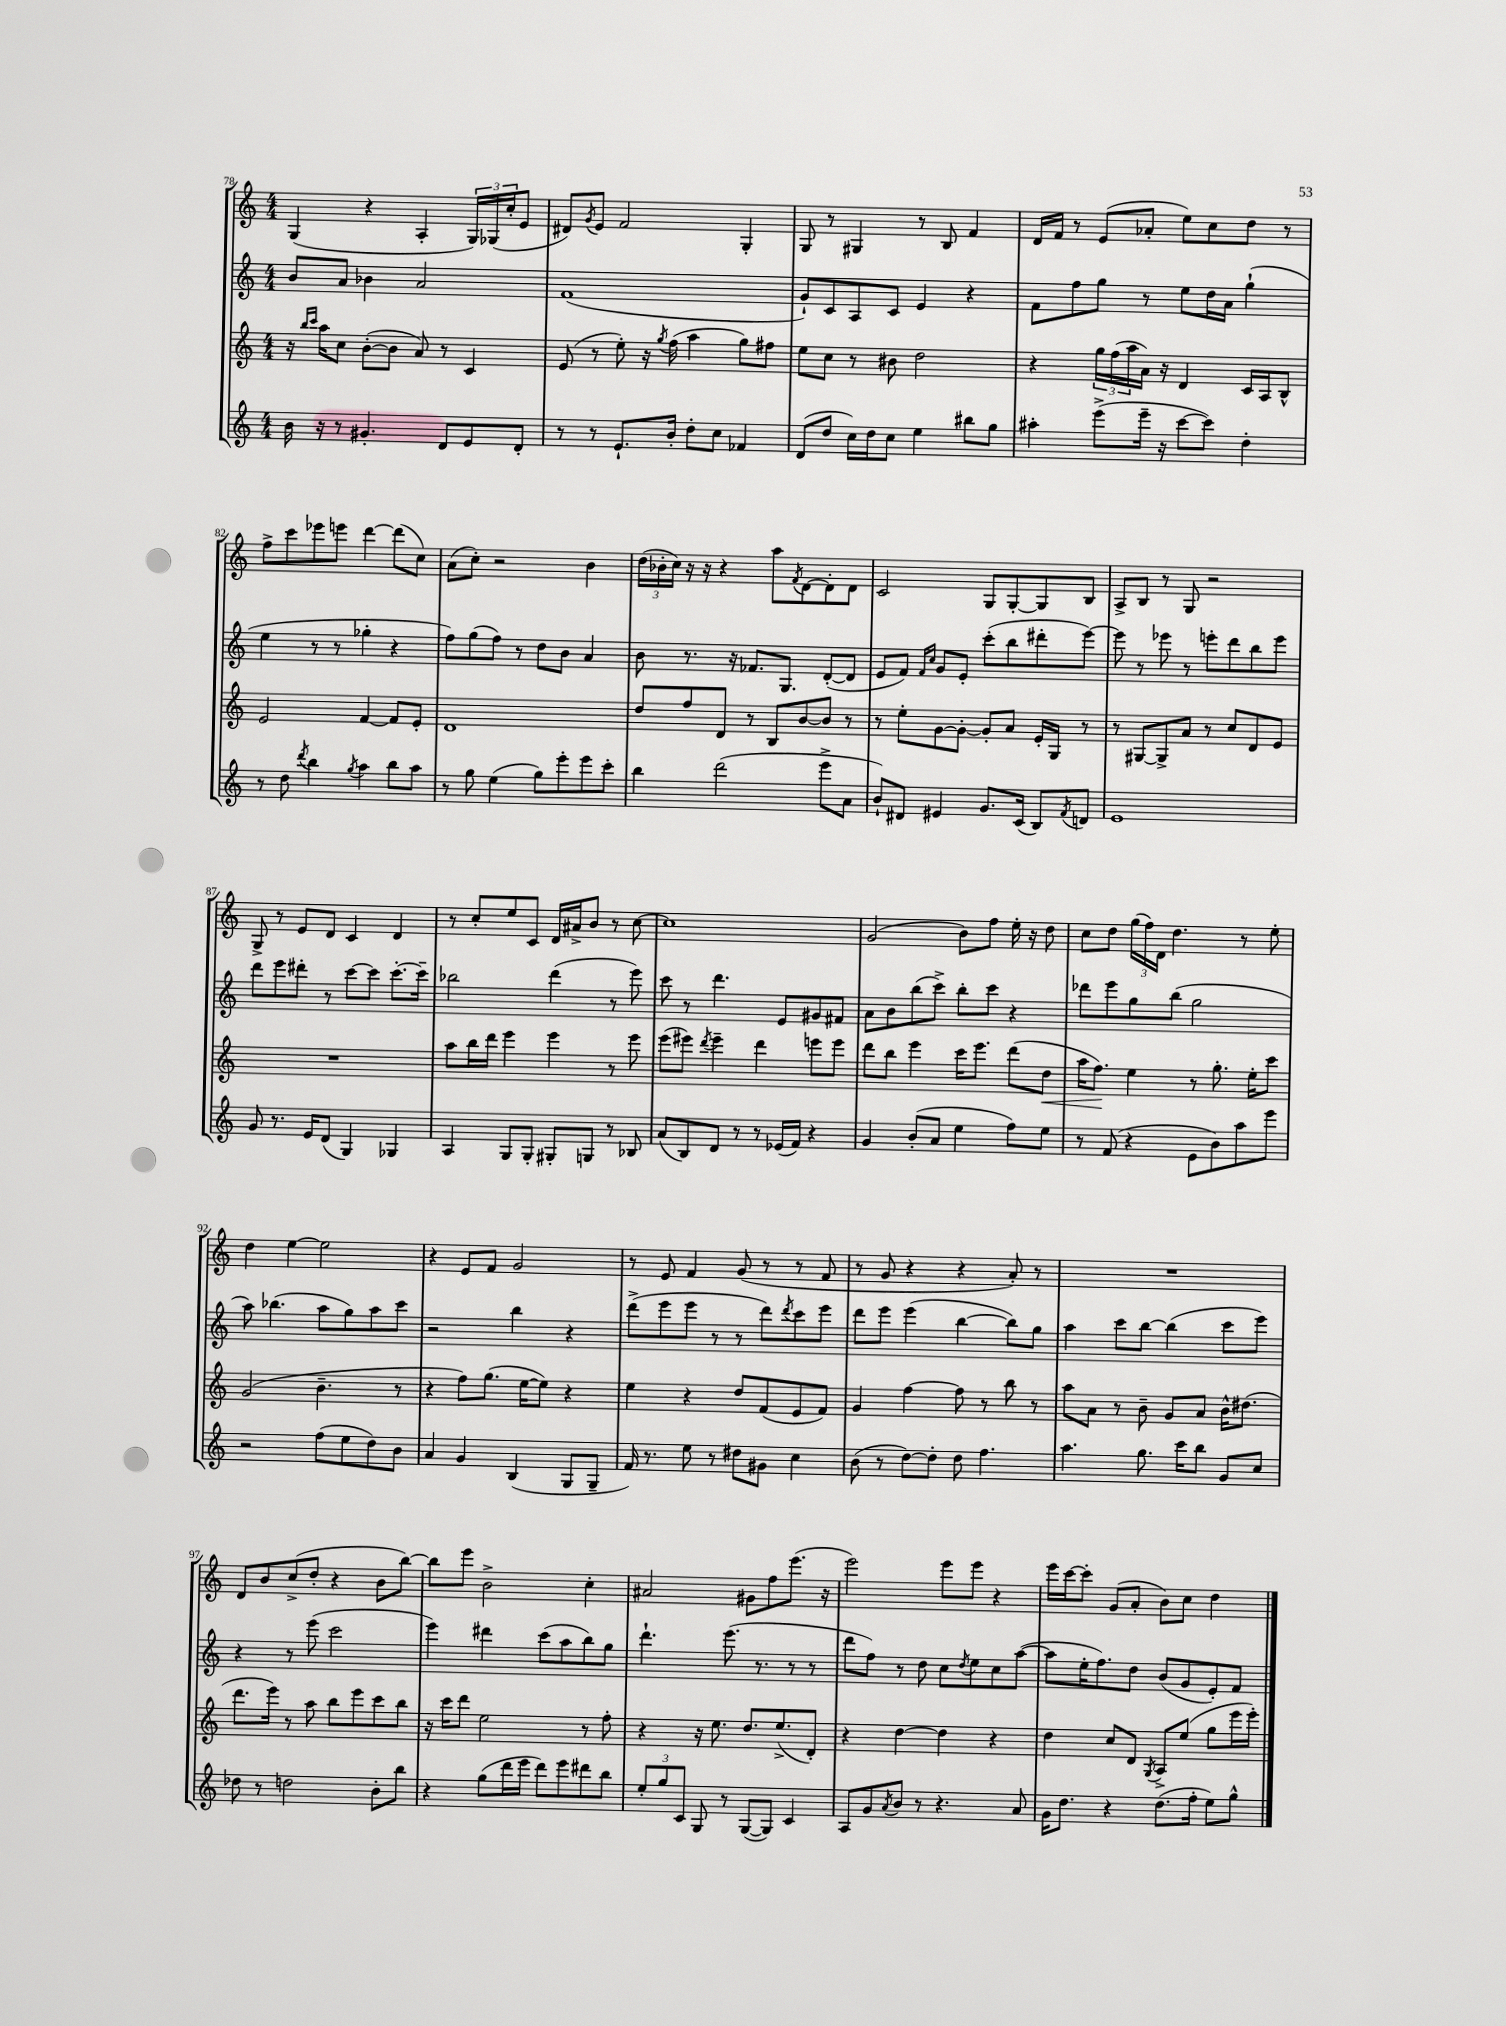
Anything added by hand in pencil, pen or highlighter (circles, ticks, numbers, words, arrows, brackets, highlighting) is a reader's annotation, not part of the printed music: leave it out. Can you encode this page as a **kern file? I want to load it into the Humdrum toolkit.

**kern	**kern	**kern	**kern
*staff4	*staff3	*staff2	*staff1
*clefG2	*clefG2	*clefG2	*clefG2
*k[]	*k[]	*k[]	*k[]
*M4/4	*M4/4	*M4/4	*M4/4
16b	16r	8b	(4G
.	16qqbb	.	.
.	16qqccc	.	.
16r	16aa	.	.
8r	8cc	8a	.
4.g#'	([8b'	4b-	4r
.	8b]	.	.
.	8a)	2a	4A'
8d	8r	.	.
8e	4c	.	24G)
.	.	.	(24G-
.	.	.	24cc'
8d'	.	.	8e
=	=	=	=
8r	(8e	(1f	8d#)
.	.	.	8qg
8r	8r	.	8e
8.e`	8ee')	.	2f
.	16r	.	.
.	8qgg	.	.
16b'	(16ff	.	.
8dd'	4aa	.	.
8cc	.	.	.
4f-	8gg)	.	4G'
.	8ff#	.	.
=	=	=	=
(8d	8ee	8g`)	8G
8dd	8cc	8c	8r
16cc)	8r	8A	4G#
16dd	.	.	.
8cc	8b#	8c	.
4ee	2dd	4e	8r
.	.	.	8B
8bb#	.	4r	4f
8gg	.	.	.
=	=	=	=
4aa#'	4r	8f	16d
.	.	.	16f
.	.	8ff	8r
(8eee^	24gg	8gg	(8e
.	(24ff	.	.
.	24aa	.	.
16eee~	16a)	8r	8a-'
16r	16r	.	.
[8ccc	4d	8ee	8ee)
8ccc])	.	16dd	8cc
.	.	16a	.
4dd'	16c	(4gg`	8dd
.	16A	.	.
.	8B^^	.	8r
=	=	=	=
8r	2e	4ee	8ff^
8dd	.	.	8ccc
8qddd	.	.	.
4bb	.	8r	8eee-
.	.	8r	8eee
8qgg	.	.	.
4aa	[4f	4gg-'	[4ddd
8bb	8f]	4r	(8ddd]
8aa	8e'	.	8cc)
=	=	=	=
8r	1d	8ff)	(8a
8gg	.	(8gg	8cc')
(4ee	.	8ff)	2r
.	.	8r	.
8gg)	.	8dd	.
8eee'	.	8b	.
8eee	.	4a	4b
8ccc'	.	.	.
=	=	=	=
4bb	8dd	8b	(24dd
.	.	.	24b-'
.	.	.	24cc)
.	8ff	8.r	16r
.	.	.	16r
(2ddd	8d	.	4r
.	.	16r	.
.	8r	8.f-	.
.	8B	.	8aa
.	.	8.G	.
.	.	.	8qf
.	[8b	.	[8d
8eee^	8b]	([8d'	8d']
8a	8r	8d]	8d
=	=	=	=
8b`)	8r	8e	2c
8d#	8ee'	8f)	.
.	.	16qqf	.
.	.	16qqcc	.
4e#	[8g	8g	.
.	8g'_	8e'	.
8.g	8g']	(8ccc'	8G
.	8a	8bb	[8G'
(16c	.	.	.
8B)	16e'	8ddd#'	8G]
.	16G	.	.
8qf	.	.	.
8d	8r	[8eee)	8B
=	=	=	=
1e	8r	8eee]	8A^
.	[8G#	8r	8B
.	8G#^]	8eee-	8r
.	8a	8r	8G
.	8r	8eee'	2r
.	8cc	8ddd	.
.	8d	8bb	.
.	8e	8eee	.
=	=	=	=
8g	1r	8ddd	8G^
8.r	.	8eee	8r
.	.	8ddd#'	8e
16e	.	.	.
(8d	.	8r	8d
4G)	.	[8ccc	4c
.	.	8ccc]	.
4G-	.	[8.ccc'	4d
.	.	16ccc~]	.
=	=	=	=
4A	8aa	2bb-	8r
.	16bb	.	8cc'
.	16ddd	.	.
8G	4eee	.	8ee
8G'	.	.	8c
8G#'	4eee	(4ddd	16d
.	.	.	16a#^
8G	.	.	8b
8r	8r	8r	8r
8B-	8eee	8eee)	[8cc
=	=	=	=
(8a	(8eee	8ccc	1cc]
8B)	8eee#)	8r	.
.	8qddd	.	.
8d	4eee#~	4.ddd	.
8r	.	.	.
8r	4ddd	.	.
(16e-	.	8e	.
16f)	.	.	.
4r	8eee	8g#	.
.	8eee	8f#	.
=	=	=	=
4g	8ddd	8a	(2g
.	8bb	8b	.
(8b'	4eee	(8bb	.
8a	.	8ccc^)	.
4ee	16ccc	8bb'	8b)
.	8.eee	.	.
.	.	8ccc	8ff
8ff)	(8ddd	4r	16ee'
.	.	.	16r
8ee	8dd	.	8dd
=	=	=	=
8r	16aa	8ddd-	8cc
.	8.ff)	.	.
(8f	.	8eee	8dd
4r	4ee	8gg	(24gg
.	.	.	24ff)
.	.	.	24d
.	.	(8bb	4.dd
8e	8r	2gg	.
8b)	8.gg'	.	.
8aa	.	.	8r
.	16ee'	.	.
8eee	8ccc	.	8ee'
=	=	=	=
2r	(2g	8aa)	4dd
.	.	(4.bb-	.
.	.	.	[4ee
(8ff	4.b~	8aa	2ee]
8ee	.	8gg)	.
8dd)	.	8aa	.
8b	8r	8ccc	.
=	=	=	=
4a	4r	2r	4r
4g	8ff)	.	8e
.	(8.gg	.	8f
(4B	.	4bb	2g
.	[16ee	.	.
.	8ee])	.	.
8G	4r	4r	.
8G~	.	.	.
=	=	=	=
16f)	4ee	(8ddd^	8r
8.r	.	.	.
.	.	8eee	8e
8ee	4r	8eee	4f
8r	.	8r	.
8dd#	8dd	8r	(8g
8g#	(8f	8ddd)	8r
.	.	8qddd	.
4cc	8e	8ccc	8r
.	8f)	8eee	8f
=	=	=	=
(8b	4g	8ddd	8r
8r	.	8eee	8g
[8dd)	[4ff	(4eee	4r
8dd']	.	.	.
8dd	8ff]	[4bb	4r
4.ff	8r	.	.
.	8bb	8bb])	8a')
.	8r	8gg	8r
=	=	=	=
4.aa	8aa	4aa	1r
.	8a	.	.
.	8r	8ccc	.
8.gg	8b~	[8bb	.
.	8g	(4bb]	.
16ccc	.	.	.
8bb	8a	.	.
8g	16b^^	8ccc	.
.	(8.dd#	.	.
8cc	.	8eee)	.
=	=	=	=
8dd-	8.ddd	4r	8d
8r	.	.	8b
.	16eee)	.	.
2dd	8r	8r	(8cc^
.	8aa	(8eee	8dd'
.	8bb	2ccc	4r
.	8eee	.	.
8b'	8ccc	.	8b
8bb	8bb	.	[8bb)
=	=	=	=
4r	16r	4eee)	8bb]
.	16ccc	.	.
.	8ddd	.	8eee
(8gg	2ee	4ddd#	2b^
16ddd	.	.	.
16eee	.	.	.
8ddd)	.	(8ccc	.
8eee	.	8aa	.
8ddd#	8r	8bb)	4cc'
8bb	8ff'	8gg	.
=	=	=	=
12ee'	4r	4.ddd`	2a#
12gg	.	.	.
12c	.	.	.
8G	16r	.	.
.	8.ee	.	.
8r	.	(8.eee	.
([8G	8.dd	.	8g#
.	.	8.r	.
8G])	.	.	8ff
.	(8.ee^	.	.
4c	.	8r	(8.eee
.	8d')	8r	.
.	.	.	16r
=	=	=	=
8A	4r	8ddd	2eee)
8g	.	8ff)	.
8qa	.	.	.
8b	[4dd	8r	.
8r	.	8dd	.
4.r	4dd]	8cc	8eee
.	.	8qdd	.
.	.	8ee	8eee
.	4r	8cc	4r
8a	.	([8aa	.
=	=	=	=
16g	4dd	8aa]	16eee
8.dd	.	.	[16ccc
.	.	16ee'	8ccc']
.	.	8.ff)	.
4r	8cc	.	(8g
.	8d	8dd	8a'
.	8qG	.	.
(8.dd	8A^	(8b	8b)
.	(8ee	8g	8cc
16ff'	.	.	.
8ee)	8gg	8e')	4dd
8gg^^	16eee	8f	.
.	16eee')	.	.
==	==	==	==
*-	*-	*-	*-
